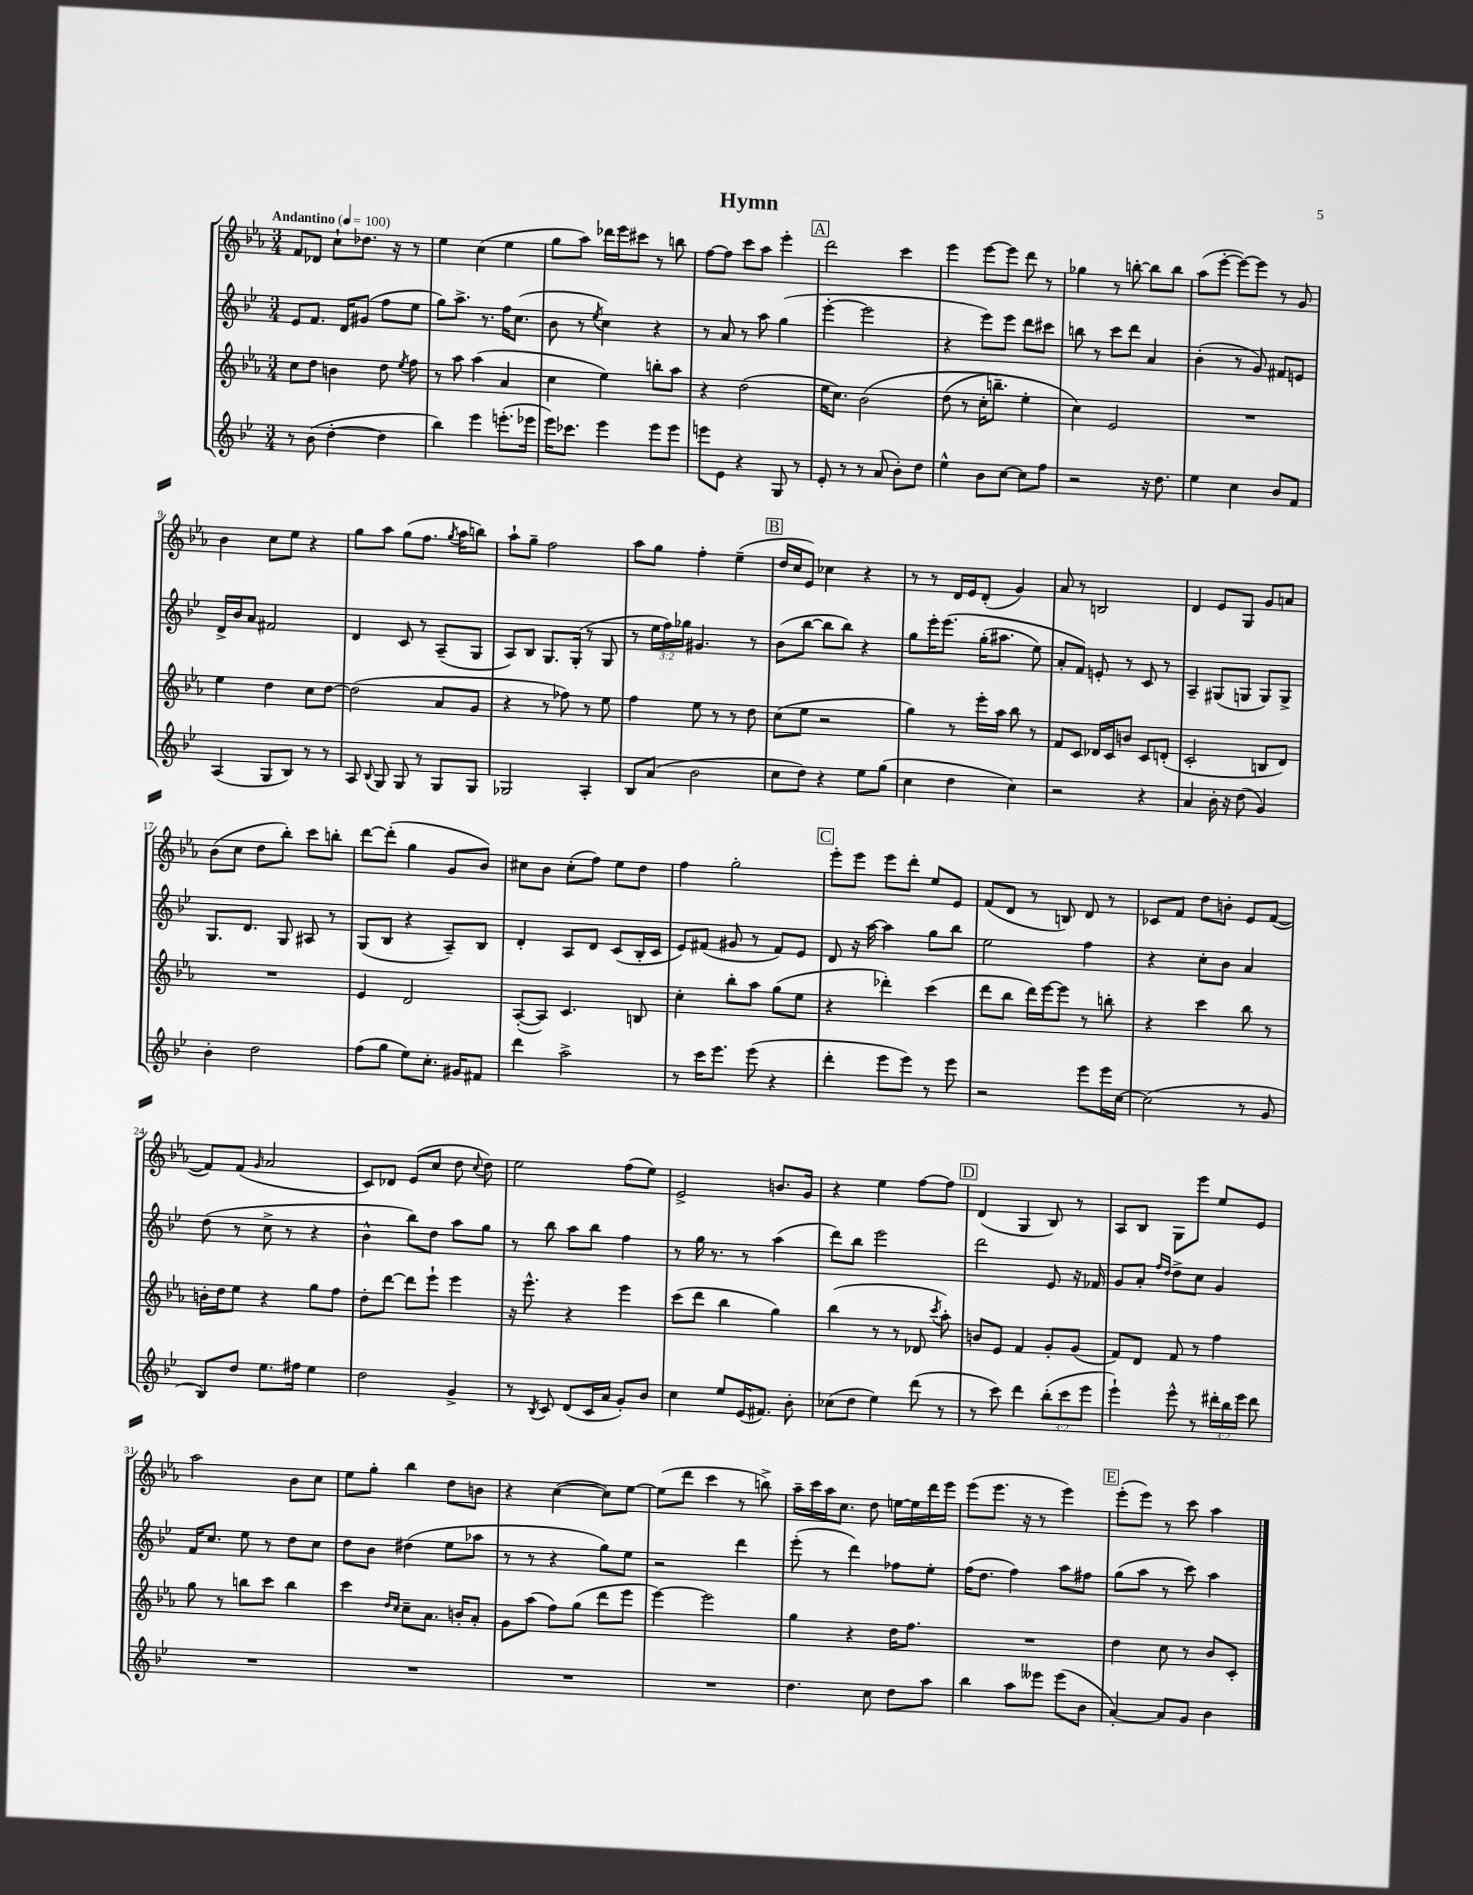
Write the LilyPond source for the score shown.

\header { title = "Hymn" }
<<
\new StaffGroup <<
\new Staff = "s0" {
    \clef treble \key ees \major \numericTimeSignature \time 3/4 \tempo "Andantino" 4 = 100
    \autoBeamOff f'8[ des'8] c''8[-! des''8.] r16 r8 |
    ees''4 c''4( ees''4 |
    g''8[ aes''8]) des'''16[ ees'''16 cis'''8] r8 b''8 |
    f''8[~ f''8] c'''8[ aes''8] ees'''4-. |
    \mark \markup { \box "A" } d'''2 c'''4 |
    ees'''4 ees'''8[~ ees'''8] d'''8 r8 |
    ges''4 r8 b''8~-. b''8[ b''8] |
    aes''8[( ees'''8]~-. ees'''8[~) ees'''8] r8 g'8 |
    bes'4 c''8[ ees''8] r4 |
    g''8[ aes''8] g''8[( f''8.] \acciaccatura { g''8 } aes''16[ b''8]) |
    aes''8[-! g''8]-- f''2 |
    aes''8[ g''8] f''4-. ees''4--( |
    \mark \markup { \box "B" } d''16[ c''16 ees'8]) ces''4 r4 |
    r8 r8 d'16[ ees'16 d'8]-.( g'4) |
    aes'8 r8 b2 |
    d'4 ees'8[ g8] g'8[ a'8] |
    bes'8[( c''8] d''8[ bes''8]-.) c'''8[ b''8]-. |
    d'''8[~ d'''8]-.( g''4 g'8[ bes'8]) |
    cis''8[ bes'8] cis''8[-.( f''8]) ees''8[ d''8] |
    f''4 g''2-. |
    \mark \markup { \box "C" } ees'''8[-. ees'''8] ees'''8[ d'''8]-. ees''8[ ees'8] |
    f'8[( d'8] r8 b8) d'8 r8 |
    ces'8[ f'8] d''8[ b'8]-. ees'8[ f'8]~( |
    f'8[) f'8]( \grace { g'16 } aes'2 |
    c'8[) des'8] ees'8[( c''8] d''8 \appoggiatura { c''8 } d''8) |
    ees''2 f''8[( ees''8]) |
    ees'2-> b'8.[ g'16] |
    r4 ees''4 f''8[~ f''8] |
    \mark \markup { \box "D" } d'4( g4 bes8) r8 |
    aes8[ bes8] g8[ ees'''8] ees''8[ ees'8] |
    aes''2 bes'8[ c''8] |
    ees''8[ g''8]-. bes''4 d''8[ b'8] |
    r4 c''4~( c''8[) ees''8]~ |
    ees''8[( d'''8] c'''4 r8 b''8->) |
    aes''16[-- c'''16 aes''16 c''8.] d''8 e''16[~ e''16 d'''16 ees'''16] |
    ees'''8[( ees'''8.] r16 r8 ees'''4) |
    \mark \markup { \box "E" } ees'''8[-.( ees'''8]) r8 c'''8 aes''4 \bar "|." |
}
\new Staff = "s1" {
    \clef treble \key bes \major \numericTimeSignature \time 3/4 \override Staff.TupletNumber.text = #tuplet-number::calc-fraction-text
    \autoBeamOff ees'8[ f'8.] d'16[ gis'8]( f''8[ ees''8] |
    g''8[) a''8.]-> r8. f''16[ c''8.]( |
    bes'8 r8 \acciaccatura { ees''8 } c''4) r4 |
    r8 a'8 r8 a''8 g''4( |
    \mark \markup { \box "A" } ees'''4~-. ees'''2 |
    r4 ees'''8[) ees'''8] d'''8[ cis'''8] |
    b''8 r8 c'''8[ d'''8] a'4 |
    bes'4-.( r8 g'8) fis'8[ e'8] |
    d'16[-> bes'16 a'8] fis'2 |
    d'4 c'8 r8 a8[--( g8] |
    a8[) bes8] g8.[ g16]-.( r8 g8 |
    r8 \tuplet 3/2 { ees''16[ f''16) ges''16] } gis'4. r8 |
    \mark \markup { \box "B" } bes'8[( bes''8]~ bes''8[ bes''8]) r4 |
    g''8[ ees'''16-. ees'''8.]\( g''16[-.( ais''8.] ees''8) |
    a'8[-. f'8]\) e'8-. r8 c'8 r8 |
    a4-- gis8[( g8] g8[) g8]-> |
    g8.[ d'8.] g8 ais8 r8 |
    g8[( bes8] r4 a8[--) bes8] |
    d'4-. a8[ d'8] c'8[( bes16-. c'16] |
    ees'8[) fis'8]( gis'8 r8 fis'8[) ees'8] |
    \mark \markup { \box "C" } d'8 r16 a''16~ a''4 g''8[ bes''8] |
    ees''2 f''4 |
    r4 c''8[-. bes'8] a'4 |
    d''8( r8 c''8-> r8 r4 |
    bes'4-^ bes''8[) d''8] a''8[ g''8] |
    r8 bes''8 a''8[ bes''8] f''4 |
    r8 g''16 r8. r8 a''4( |
    d'''8[) bes''8] ees'''2 |
    \mark \markup { \box "D" } d'''2 ees'8 r16 fes'16 |
    g'8[ a'8]-. \grace { f''16[ d''16] } d''8[-> c''8] g'4 |
    f'16[ c''8.] ees''8 r8 d''8[ c''8] |
    d''8[ bes'8] dis''4( ees''8[ aes''8] |
    r8 r8 r4 g''8[) ees''8] |
    r2 d'''4 |
    ees'''8-.( r8 d'''4) fes''8[ ees''8]-. |
    f''16[( d''8.] f''4) a''8[ fis''8] |
    \mark \markup { \box "E" } g''8[( a''8] r8 c'''8) a''4 \bar "|." |
}
\new Staff = "s2" {
    \clef treble \key ees \major \numericTimeSignature \time 3/4
    \autoBeamOff c''8[ d''8] b'4 d''8 \acciaccatura { ees''8 } f''8 |
    r8 aes''8 aes''4( aes'4 |
    c''4 ees''4) b''8[-. aes''8] |
    r4 d''2( |
    \mark \markup { \box "A" } ees''16[ c''8.]) bes'2\( |
    d''8( r8 c''16[-. b''8.]--) ees''4-. |
    c''4\) ees'2 |
    R2. |
    ees''4 d''4 c''8[ d''8]~ |
    d''2( aes'8[ g'8] |
    r4 r8 fes''8) r8 ees''8 |
    f''4 ees''8 r8 r8 d''8 |
    \mark \markup { \box "B" } c''8[( ees''8] r2 |
    g''4) r8 ees'''16[-. aes''16] bes''8 r8 |
    f'8[ c'8] des'16[ c'16 b'8] c'8[ d'8]-.( |
    c'2-. b8[ d'8]) |
    R2. |
    ees'4 d'2 |
    aes8[~-.( aes8]) c'4. b8 |
    c''4-. bes''8[-. aes''8] g''8[( ees''8] |
    \mark \markup { \box "C" } r4 des'''4-.) c'''4( |
    d'''8[ bes''8] d'''16[) ees'''16~ ees'''8] r8 b''8-. |
    r4 c'''4 bes''8 r8 |
    b'16[-. d''16 ees''8] r4 g''8[ f''8] |
    d''8[-. d'''8]~ d'''8[ ees'''8]-! ees'''4 |
    r16 ees'''8.-^ r4 ees'''4 |
    c'''8[( d'''8] bes''4 g''4) |
    bes''4( r8 r8 des'8 \acciaccatura { c'''8 } aes''8-.) |
    \mark \markup { \box "D" } b'8[ ees'8] f'4 g'8[-. g'8]( |
    f'8[) d'8] f'8 r8 f''4 |
    g''8 r8 b''8[ c'''8] b''4 |
    c'''4 \grace { d''16[ c''16] } c''8[-- aes'8.] b'16[-. aes'8]-. |
    g'8[ aes''8]( f''8[) g''8]( d'''8[ ees'''8] |
    ees'''4~) ees'''2 |
    g''4 r4 d''16[ f''8.] |
    R2. |
    \mark \markup { \box "E" } d''4 c''8 r8 bes'8[ c'8]-. \bar "|." |
}
\new Staff = "s3" {
    \clef treble \key bes \major \numericTimeSignature \time 3/4 \override Staff.TupletNumber.text = #tuplet-number::calc-fraction-text
    \autoBeamOff r8 bes'8( d''4~-. d''4 |
    bes''4) ees'''4 e'''8.[-.( ees'''16] |
    ees'''16[) ces'''8.] ees'''4 ees'''8[ ees'''8] |
    e'''8[ ees'8] r4 g8 r8 |
    \mark \markup { \box "A" } ees'8-. r8 r8 a'8( bes'8[-.) d''8] |
    ees''4-^ bes'8[ c''8]~ c''8[ f''8] |
    r2 r16 d''8. |
    ees''4 c''4 bes'8[ f'8] |
    a4( g8[ bes8]) r8 r8 |
    a8 \appoggiatura { bes8 } g8 g8 r8 g8[ g8] |
    ges2 a4-. |
    bes8[ a'8]( bes'2 |
    \mark \markup { \box "B" } c''8[ d''8]) r4 ees''8[ g''8]( |
    c''4 d''4 c''4) |
    r2 r4 |
    a'4 bes'16-. r16 d''8( g'4) |
    bes'4-. d''2 |
    f''8[( g''8] ees''8[) c''8.]-. gis'16[ fis'8] |
    d'''4 a''2-> |
    r8 c'''16[ ees'''8.] ees'''8( r4 |
    \mark \markup { \box "C" } d'''4-. ees'''8[ ees'''8]) r8 ees'''8 |
    r2 ees'''8[ ees'''16 c''16]~ |
    c''2( r8 g'8 |
    bes8[) d''8] ees''8.[ fis''16] ees''4 |
    d''2 g'4-> |
    r8 \acciaccatura { bes8 } c'8 d'8[( c'16 a'16] g'8[-.) bes'8] |
    c''4 ees''8[ ees'16( fis'8.]) bes'8-. |
    ces''8[( d''8] ees''4) d'''8( r8 |
    \mark \markup { \box "D" } r8 c'''8) d'''4 \tuplet 3/2 { bes''8[-.( c'''8 ees'''8] } |
    ees'''4-!) ees'''8-^ r8 \tuplet 3/2 { dis'''16[-. bes''16 ees'''16] } dis'''8 |
    R2. |
    R2. |
    R2. |
    R2. |
    d''4. c''8 d''8[ a''8] |
    bes''4 a''8[ eeses'''8] eeses'''8[( bes'8] |
    \mark \markup { \box "E" } a'4~-.) a'8[ g'8] bes'4 \bar "|." |
}
>>
>>
